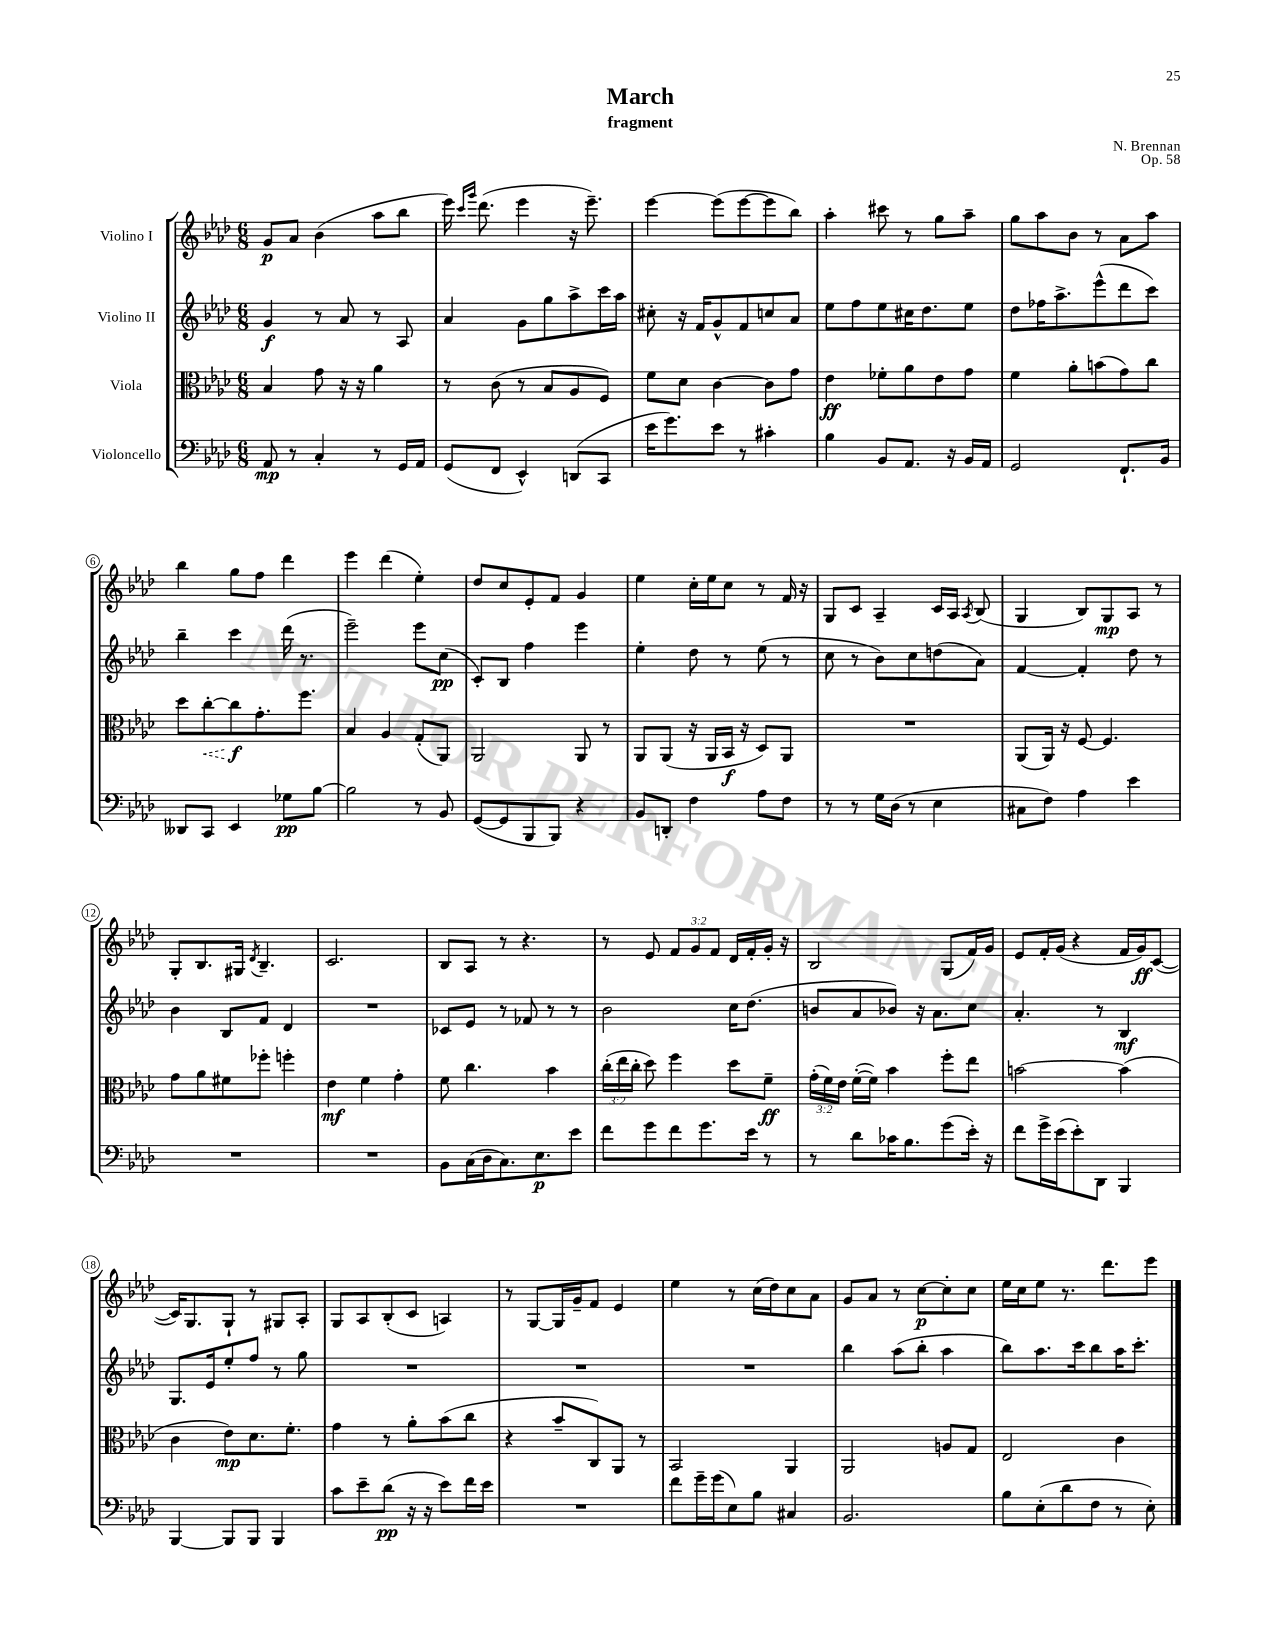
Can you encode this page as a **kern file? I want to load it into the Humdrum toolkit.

**kern	**kern	**kern	**kern
*staff4	*staff3	*staff2	*staff1
*clefF4	*clefC3	*clefG2	*clefG2
*k[b-e-a-d-]	*k[b-e-a-d-]	*k[b-e-a-d-]	*k[b-e-a-d-]
*M6/8	*M6/8	*M6/8	*M6/8
8AA-	4B-	4g	8g
8r	.	.	8a-
4C'	8g	8r	(4b-
.	16r	8a-	.
.	16r	.	.
8r	4a-	8r	8aa-
16GG	.	8A-	8bb-
16AA-	.	.	.
=	=	=	=
(8GG	8r	4a-	16eee-)
.	.	.	16qqccc
.	.	.	16qqggg
.	.	.	(8.ddd-
8FF	(8c	.	.
4EE-^^)	8r	8g	4eee-
.	8B-	8gg	.
(8DD	8A-	8aa-^	16r
.	.	.	8.eee-~)
8CC	8F)	16ccc	.
.	.	16aa-	.
=	=	=	=
16e-	8f	8cc#'	[4eee-
8.g)	.	.	.
.	8d-	16r	.
.	.	16f	.
8e-	[4c	8g^^	(8eee-]
8r	.	8f	[8eee-
4c#'	8c]	8cc	8eee-]
.	8g	8a-	8bb-)
=	=	=	=
4B-	4e-	8ee-	4aa-'
.	.	8ff	.
8BB-	8f-'	8ee-	8ccc#
8.AA-	8a-	16cc#	8r
.	.	8.dd-	.
.	8e-	.	8gg
16r	.	.	.
16BB-	8g	8ee-	8aa-~
16AA-	.	.	.
=	=	=	=
2GG	4f	8dd-	8gg
.	.	16ff-	8aa-
.	.	8.aa-^	.
.	8a-'	.	8b-
.	(8b	(8eee-^^	8r
8.FF`	8g)	8ddd-	8a-
.	8cc	8ccc)	8aa-
16BB-	.	.	.
=	=	=	=
8DD--	8dd-	4bb-~	4bb-
8CC	[8cc'	.	.
4EE-	8cc]	4ccc	8gg
.	8.g'	.	8ff
8G-	.	(16ddd-	4ddd-
.	8.ff	8.r	.
[8B-	.	.	.
=	=	=	=
2B-]	4B-	2eee-~)	4eee-
.	4A-	.	(4ddd-
8r	(8G'	8eee-	4ee-')
8BB-	8AA-)	(8cc	.
=	=	=	=
([8GG	2AA-	8c')	8dd-
8GG]	.	8B-	8cc
8BBB-	.	4ff	8e-'
8BBB-)	.	.	8f
4r	8AA-	4eee-	4g
.	8r	.	.
=	=	=	=
8BB-	8AA-	4ee-'	4ee-
8DD'	(8AA-	.	.
4F	16r	8dd-	16cc'
.	16AA-	.	16ee-
.	16BB-	8r	8cc
.	16r	.	.
8A-	8D-)	(8ee-	8r
8F	8AA-	8r	16f
.	.	.	16r
=	=	=	=
8r	2.r	8cc	8G
8r	.	8r	8c
16G	.	8b-)	4A-~
(16D-	.	.	.
8r	.	8cc	.
4E-	.	(8dd	16c
.	.	.	16A-
.	.	.	8qA-
.	.	8a-)	(8B-
=	=	=	=
8C#	(8AA-	[4f	4G
8F)	16AA-)	.	.
.	16r	.	.
4A-	[8F	4f']	8B-)
.	4.F]	.	8G
4e-	.	8dd-	8A-
.	.	8r	8r
=	=	=	=
2.r	8g	4b-	8G'
.	8a-	.	8.B-
.	8f#	8B-	.
.	.	.	16G#
.	.	.	8qd-
.	8ff-'	8f	4.B-~
.	4ff'	4d-	.
=	=	=	=
2.r	4e-	2.r	2.c
.	4f	.	.
.	4g'	.	.
=	=	=	=
8BB-	8f	8c-	8B-
(16C	4.cc	8e-	8A-
16D-	.	.	.
8.C)	.	8r	8r
.	.	8f-	4.r
8.E-	.	.	.
.	4b-	8r	.
8e-	.	8r	.
=	=	=	=
8f	(24cc'	2b-	8r
.	24ee-	.	.
.	24cc'	.	.
8g	8dd-)	.	8e-
8f	4ff	.	12f
.	.	.	12g
8.g	.	.	.
.	.	.	12f
.	8dd-	16cc	16d-
16e-	.	(8.dd-	16f'
8r	8f~	.	16g'
.	.	.	16r
=	=	=	=
8r	(24g'	8b	2B-
.	24f)	.	.
.	24e-	.	.
8d-	([16f'	8a-	.
.	16f])	.	.
16c-	4b-	8b-)	.
8.B-	.	.	.
.	.	16r	.
.	.	8.a-	.
(8g	8ff'	.	(8G
16e-')	8ee-	8cc	16f)
16r	.	.	16g
=	=	=	=
8f	[2b	4.a-'	8e-
16g^	.	.	16f'
(16e-	.	.	(16g
8e-')	.	.	4r
8DD-	.	8r	.
4BBB-	(4b]	4B-	16f
.	.	.	16g)
.	.	.	([8c
=	=	=	=
[4BBB-	4c	8.G	16c])
.	.	.	8.G
.	.	16e-	.
8BBB-]	8e-)	8ee-'	8G`
8BBB-	8.d-	8ff	8r
4BBB-	.	8r	8G#
.	8.f'	.	.
.	.	8gg	8A-'
=	=	=	=
8c	4g	2.r	8G
8e-~	.	.	8A-
(8d-	8r	.	(8B-'
16r	8a-'	.	8c
16r	.	.	.
8e-)	(8b-	.	4A)
16f	8cc	.	.
16e-	.	.	.
=	=	=	=
2.r	4r	2.r	8r
.	.	.	[8G
.	8b-~	.	16G]
.	.	.	16g~
.	8C)	.	8f
.	8AA-	.	4e-
.	8r	.	.
=	=	=	=
8f	2BB-	2.r	4ee-
16g~	.	.	.
(16g	.	.	.
8E-)	.	.	8r
8B-	.	.	(16cc
.	.	.	16dd-)
4C#	4AA-	.	8cc
.	.	.	8a-
=	=	=	=
2.BB-	2AA-	4bb-	8g
.	.	.	8a-
.	.	(8aa-	8r
.	.	8bb-'	[8cc
.	8A	4aa-	8cc']
.	8G	.	8cc
=	=	=	=
8B-	2E-	8bb-)	16ee-
.	.	.	16cc
(8E-'	.	8.aa-	8ee-
8d-	.	.	8.r
.	.	16ccc	.
8F	.	8bb-	.
.	.	.	8.ddd-
8r	4c	16aa-	.
.	.	8.ccc'	.
8E-')	.	.	8eee-
==	==	==	==
*-	*-	*-	*-
